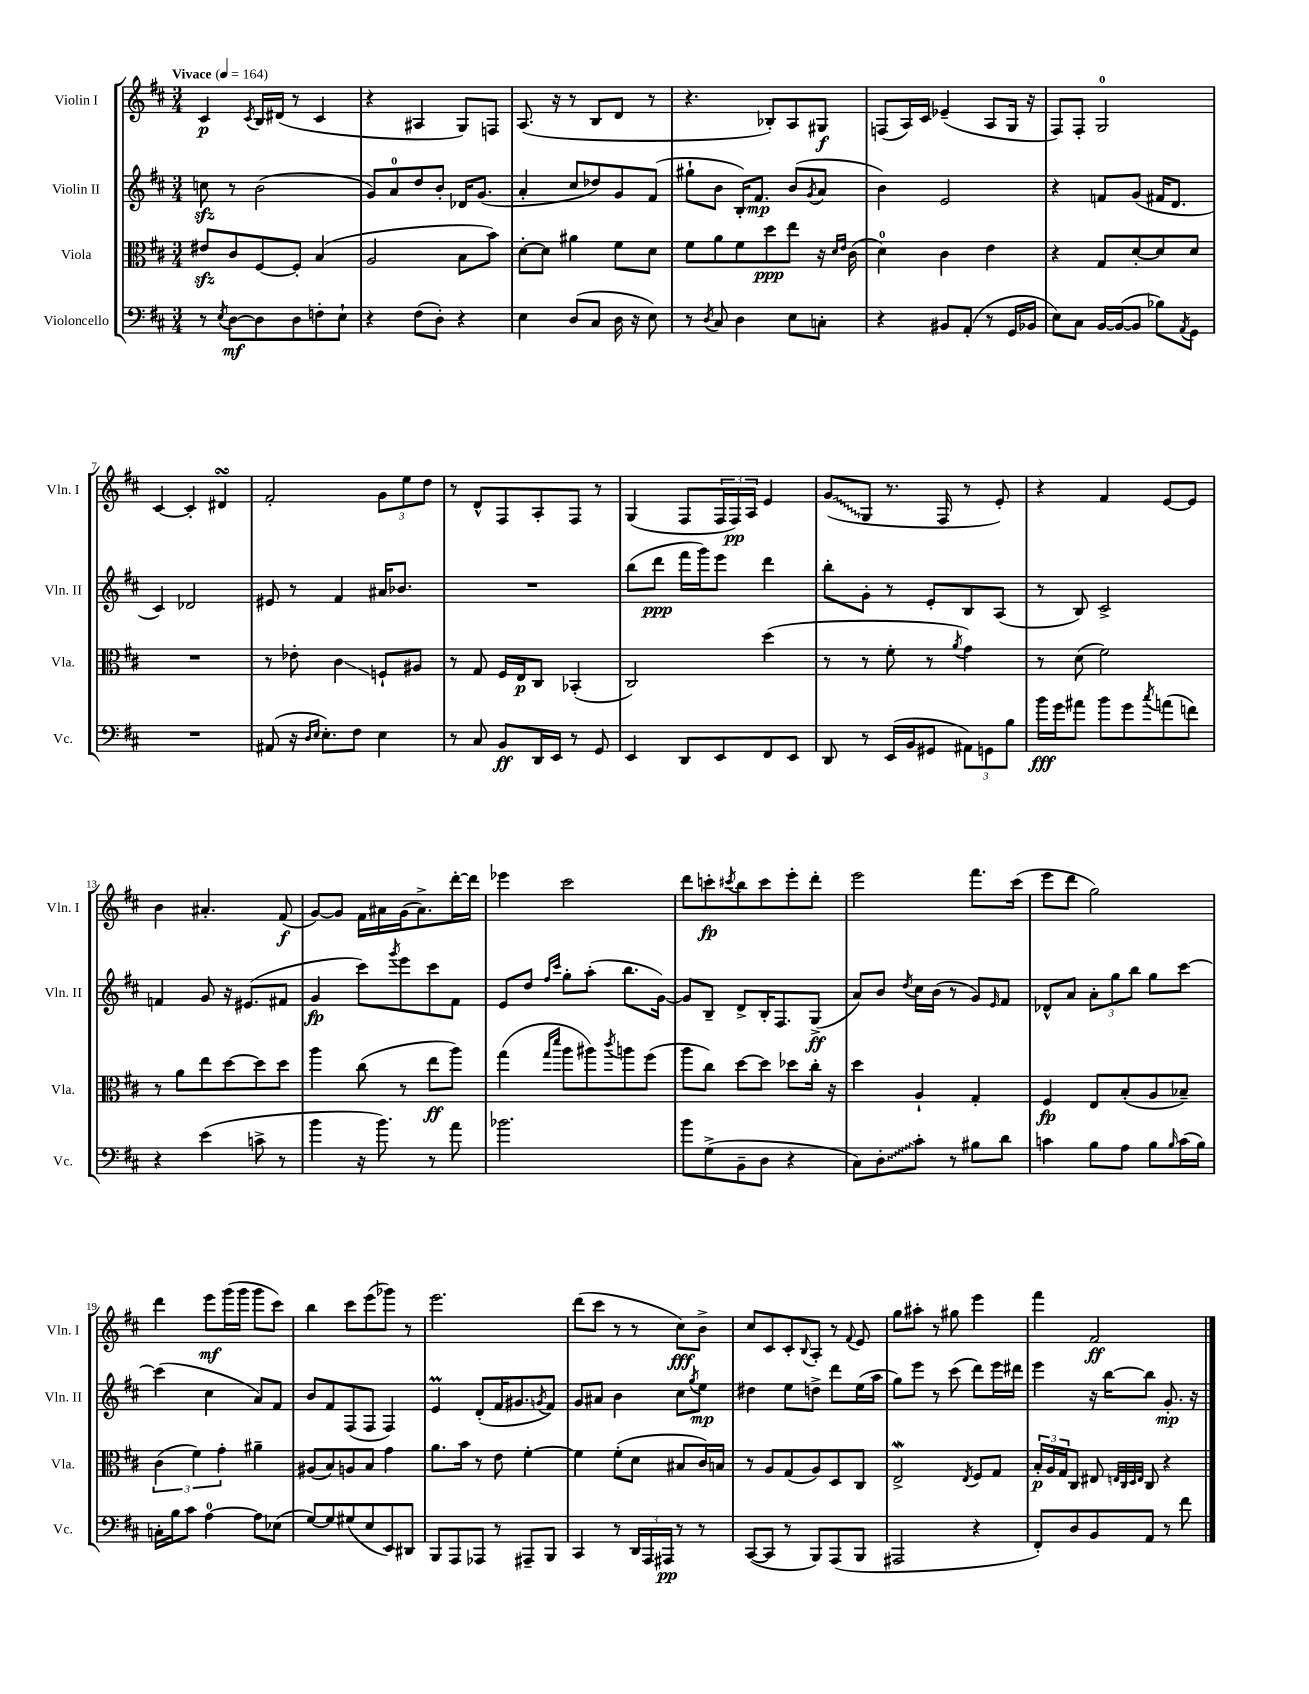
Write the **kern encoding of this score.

**kern	**kern	**kern	**kern
*staff4	*staff3	*staff2	*staff1
*clefF4	*clefC3	*clefG2	*clefG2
*k[f#c#]	*k[f#c#]	*k[f#c#]	*k[f#c#]
*M3/4	*M3/4	*M3/4	*M3/4
*MM164	*MM164	*MM164	*MM164
8r	8e#	8cc	4c#
8qE	.	.	.
[8D	8c#	8r	.
.	.	.	8qc#
8D]	[8F#	(2b	16B
.	.	.	(16d#
8D	8F#']	.	8r
8F'	(4B	.	4c#
8E`	.	.	.
=	=	=	=
4r	2A	8g)	4r
.	.	8a	.
(8F#	.	8dd	4A#
8D')	.	8b'	.
4r	8B	16d-	8G)
.	.	(8.g	.
.	8b)	.	8F
=	=	=	=
4E	[8d'	4a'	(8.A
.	8d]	.	.
.	.	.	16r
(8D	4a#	8cc#	8r
8C#	.	8dd-)	8B
16D	8f#	8g	8d
16r	.	.	.
8E)	8d	(8f#	8r
=	=	=	=
8r	8f#	8gg#`	4.r
8qD	.	.	.
8C#	8a	8b	.
4D	8f#	16B')	.
.	.	8.f#	.
.	8dd	.	8B-')
8E	8ee	(8b	8A
.	.	8qg	.
8C'	16r	8a	8G#
.	16qqd	.	.
.	16qqe	.	.
.	(16c#	.	.
=	=	=	=
4r	4d)	4b)	(8F
.	.	.	16A)
.	.	.	16c#
8BB#	4c#	2e	(4e-~
(8AA'	.	.	.
8r	4e	.	8A
16GG	.	.	16G
16BB-	.	.	16r
=	=	=	=
8E)	4r	4r	8F#)
8C#	.	.	8F#'
[16BB	8G	8f	2G
(16BB_	.	.	.
8BB]	[8d'	(8g	.
8B-)	8d]	16f#	.
.	.	8.d	.
8qAA	.	.	.
8GG	8d	.	.
=	=	=	=
2.r	2.r	4c#)	[4c#
.	.	2d-	4c#']
.	.	.	4d#
=	=	=	=
(8AA#	8r	8e#	2f#'
16r	8e-'	8r	.
16qqD	.	.	.
16qqE	.	.	.
8.E')	.	.	.
.	4c#	4f#	.
8F#	.	.	.
4E	8F`	16a#	12g
.	.	8.b-	.
.	.	.	12ee
.	8A#	.	.
.	.	.	12dd
=	=	=	=
8r	8r	2.r	8r
8C#	8G	.	8d^^
8BB	16F#	.	8F#
.	16E	.	.
16DD	8C#	.	8A'
16EE	.	.	.
8r	(4BB-'	.	8F#
8GG	.	.	8r
=	=	=	=
4EE	2C#)	(8bb	(4G
.	.	8ddd	.
8DD	.	16fff#	8F#
.	.	16ggg)	.
8EE	.	8eee	24F#
.	.	.	24F#)
.	.	.	24A
8FF#	(4dd	4ddd	4e
8EE	.	.	.
=	=	=	=
8DD	8r	8bb'	(8g
8r	8r	8g'	8G
(16EE	8f#'	8r	8.r
16BB	.	.	.
8GG#	8r	8e'	.
.	.	.	16F#
.	8qa	.	.
12AA#)	4g)	8B	8r
12GG	.	.	.
.	.	(8A	8e')
12B	.	.	.
=	=	=	=
16b	8r	8r	4r
16g	.	.	.
8a#	(8d	8B)	.
8b	2f#)	2c#^	4f#
8g	.	.	.
8qcc#	.	.	.
(8a	.	.	[8e
8f)	.	.	8e]
=	=	=	=
4r	8r	4f	4b
.	8a	.	.
(4e	8ee	8g	4.a#'
.	[8dd	16r	.
.	.	(8.e#	.
8c^	8dd]	.	.
8r	8dd	8f#	(8f#
=	=	=	=
4b	4aa	4g	[8g)
.	.	.	8g]
16r	(8cc#	8ccc#)	16f#
8.b)	.	.	16a#
.	.	8qggg	.
.	8r	8eee	(16g
.	.	.	8.a#^)
8r	8ee	8ccc#	.
8a	8aa)	8f#	[16ddd'
.	.	.	16ddd]
=	=	=	=
2.b-	(4gg	8e	4eee-
.	.	8dd	.
.	16qqgg	16qqff#	.
.	16qqddd	16qqccc#	.
.	8aa	8gg'	2ccc#
.	8aa#)	(8aa'	.
.	8qccc#	.	.
.	8aa	8.bb	.
.	(8ff#	.	.
.	.	[16g)	.
=	=	=	=
8b	8aa	8g]	8ddd
(8G^	8cc#)	8B~	8ccc'
.	.	.	8qccc#
8BB~	[8dd	8d^	8bb
8D	8dd]	16B'	8ccc#
.	.	8.F#	.
4r	8dd-	.	8eee'
.	16cc#'	(8G^	8ddd'
.	16r	.	.
=	=	=	=
8C#)	4dd	8a)	2eee
8D'	.	8b	.
.	.	8qdd	.
8c#'	4A`	16cc#	.
.	.	(16b	.
8r	.	8r	.
8B#	4G'	8g)	8.fff#
.	.	16qqe	.
8d	.	8f#	.
.	.	.	(16ccc#
=	=	=	=
4c	4F#	8d-^^	8eee
.	.	8a	8ddd
8B	8E	12a'	2gg)
.	.	12gg	.
8A	(8B'	.	.
.	.	12bb	.
8B	8A	8gg	.
16qqB	.	.	.
(16c	8B-~)	[8ccc#	.
16B)	.	.	.
=	=	=	=
16C'	(6c#	(4ccc#]	4ddd
16B	.	.	.
8c#	.	.	.
.	6f#)	.	.
[4A	.	4cc#	8eee
.	6g'	.	.
.	.	.	(16ggg
.	.	.	16ggg
8A]	4a#~	8a)	8ggg
(8E-	.	8f#	8ccc#)
=	=	=	=
[8G)	(8A#	8b	4bb
8G]	8B)	8f#	.
(8G#	8A	(8F#	8ccc#
8E	8B	8F#	(8eee
8EE)	4g	4F#)	8ggg-)
8DD#	.	.	8r
=	=	=	=
8BBB	8.a	4e	2.eee
8AAA	.	.	.
.	16b	.	.
8AAA-	8r	(8d'	.
8r	8e	16f#	.
.	.	8.g#	.
8AAA#~	[4f#'	.	.
.	.	8qg	.
8BBB	.	8f#)	.
=	=	=	=
4CC#	4f#]	8g	(8ddd
.	.	8a#	8ccc#
8r	(8f#'	4b	8r
24DD	8d	.	8r
24AAA	.	.	.
24AAA#	.	.	.
8r	8B#	8cc#	8cc#)
.	.	8qgg	.
8r	16c#)	8ee	8b^
.	16B	.	.
=	=	=	=
([8CC#	8r	4dd#	8cc#
8CC#]	8A	.	8c#
8r	(8G	8ee	8c#'
.	.	.	8qqB
8BBB)	8A)	8dd^	8A'
(8AAA	8D	8ddd	8r
.	.	.	8qqf#
8BBB	8C#	(16ee	8e
.	.	16aa	.
=	=	=	=
2AAA#	2E^	8gg)	8gg
.	.	8eee	8aa#'
.	.	8r	8r
.	.	(8ccc#	8gg#
.	8qE	.	.
4r	8F#	8ddd)	4eee
.	8G	16eee	.
.	.	16ddd#	.
=	=	=	=
8FF#')	24B'	4eee	4fff#
.	24A	.	.
.	24G	.	.
8D	8C#	.	.
8BB	8E#	16r	2f#
.	.	[16bb	.
.	32qqE	.	.
.	32qqC#	.	.
.	32qqD	.	.
.	32qqE	.	.
8AA	8C#	8bb]	.
8r	4r	8.g'	.
8f#	.	.	.
.	.	16r	.
==	==	==	==
*-	*-	*-	*-
